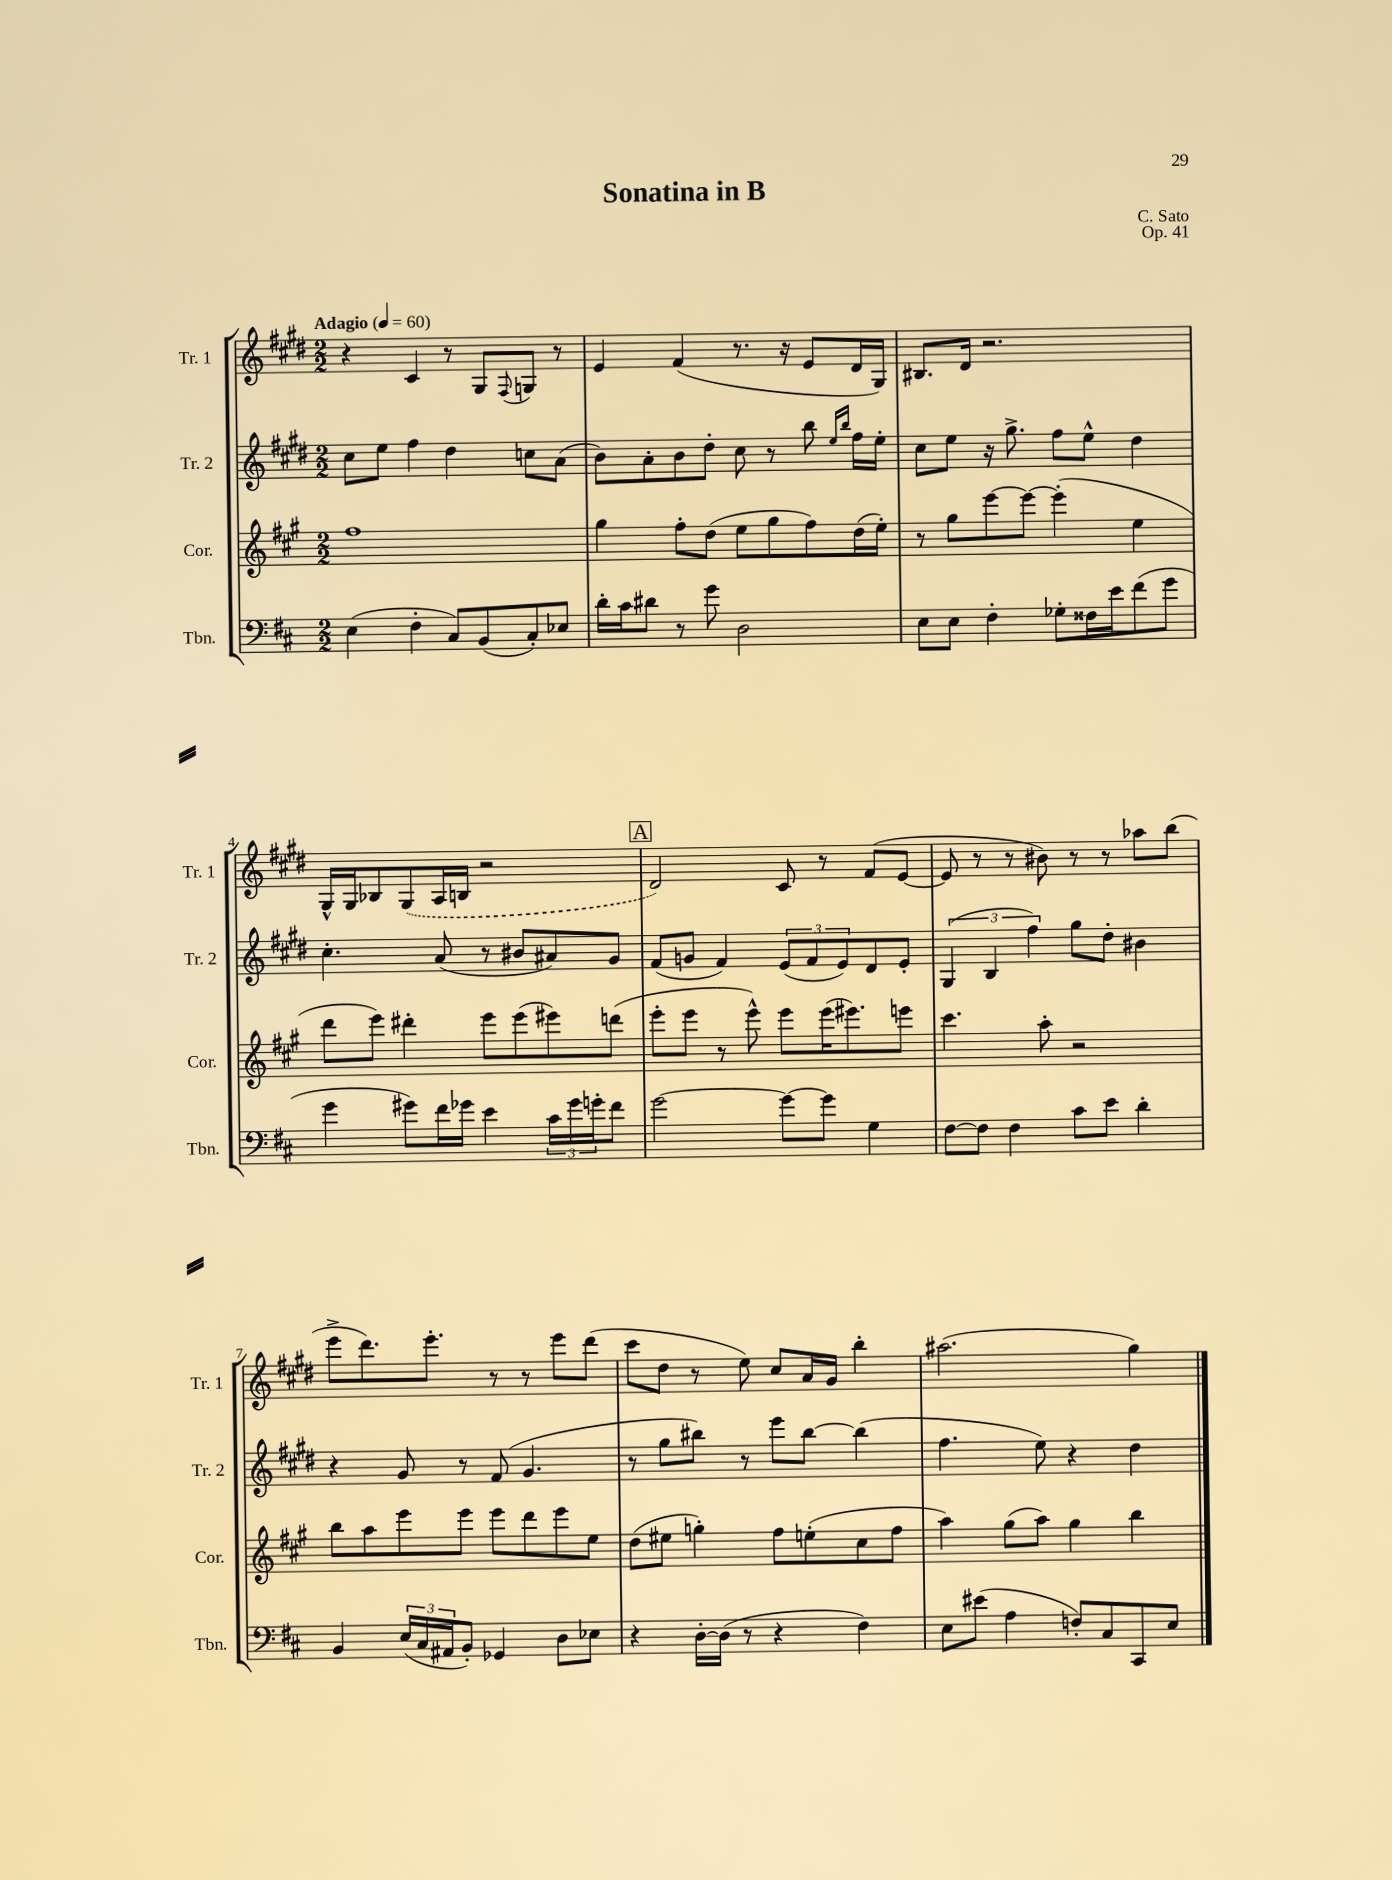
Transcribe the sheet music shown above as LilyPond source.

\header { title = "Sonatina in B" composer = "C. Sato" opus = "Op. 41" }
<<
\new StaffGroup <<
\new Staff = "s0" \with { instrumentName = "Tr. 1" shortInstrumentName = "Tr. 1" } {
    \clef treble \key e \major \numericTimeSignature \time 2/2 \tempo "Adagio" 4 = 60
    r4 cis'4 r8 gis8 \appoggiatura { fis8 } g8 r8 |
    e'4 fis'4( r8. r16 e'8 dis'16 gis16) |
    bis8. dis'16 r2. |
    gis16-^ gis16 bes8 \once \slurDashed gis8( a16 b16 r2 |
    \mark \markup { \box "A" } dis'2) cis'8 r8 fis'8( e'8~ |
    e'8 r8 r8 bis'8) r8 r8 aes''8 b''8( |
    e'''8-> dis'''8.) e'''8.-. r8 r8 e'''8 dis'''8( |
    cis'''8 dis''8 r8 e''8) cis''8 a'16 gis'16 b''4-. |
    ais''2.( gis''4) \bar "|." |
}
\new Staff = "s1" \with { instrumentName = "Tr. 2" shortInstrumentName = "Tr. 2" } {
    \clef treble \key e \major \numericTimeSignature \time 2/2
    cis''8 e''8 fis''4 dis''4 c''8 a'8( |
    b'8) a'8-. b'8 dis''8-. cis''8 r8 b''8 \grace { e''16 b''16 } fis''16 e''16-. |
    cis''8 e''8 r16 gis''8.-> fis''8 e''8-^ dis''4 |
    cis''4.-. a'8( r8 bis'8 ais'8) gis'8 |
    \mark \markup { \box "A" } fis'8( g'8 fis'4) \tuplet 3/2 { e'8( fis'8 e'8) } dis'8 e'8-. |
    \tuplet 3/2 { gis4( b4 fis''4) } gis''8 dis''8-. bis'4 |
    r4 gis'8 r8 fis'8( gis'4. |
    r8 gis''8 bis''8) r8 e'''8 bis''8~ bis''4( |
    fis''4. e''8) r4 dis''4 \bar "|." |
}
\new Staff = "s2" \with { instrumentName = "Cor." shortInstrumentName = "Cor." } {
    \clef treble \key a \major \numericTimeSignature \time 2/2
    fis''1 |
    gis''4 fis''8-. d''8( e''8 gis''8 fis''8) d''16( e''16-.) |
    r8 gis''8 e'''8~ e'''8~ e'''4-.( e''4 |
    d'''8 e'''8) dis'''4-. e'''8 e'''8( eis'''8) d'''8( |
    \mark \markup { \box "A" } e'''8-. e'''8 r8 e'''8-^) e'''8 e'''16( eis'''8.) e'''8 |
    cis'''4. a''8-. r2 |
    b''8 a''8 e'''8 e'''8 e'''8 d'''8 e'''8 e''8 |
    d''8( eis''8 g''4-.) fis''8 e''8-.( cis''8 fis''8 |
    a''4) gis''8( a''8) gis''4 b''4 \bar "|." |
}
\new Staff = "s3" \with { instrumentName = "Tbn." shortInstrumentName = "Tbn." } {
    \clef bass \key d \major \numericTimeSignature \time 2/2
    e4( fis4-. cis8) b,8( cis8-.) ees8 |
    d'16-. cis'16 dis'8 r8 g'8 d2 |
    e8 e8 fis4-. ges8-. fisis16 e'16 fis'8( g'8 |
    g'4 gis'8) fis'16 ges'16 e'4 \tuplet 3/2 { cis'16 ges'16 g'16-. } fis'8 |
    \mark \markup { \box "A" } g'2~ g'8~ g'8 g4 |
    fis8~ fis8 fis4 cis'8 e'8 d'4-. |
    b,4 \tuplet 3/2 { e16( cis16 ais,16 } b,8-.) ges,4 d8 ees8 |
    r4 d16~-. d16( r8 r4 fis4) |
    e8 eis'8( a4 f8-.) cis8 cis,8 e8 \bar "|." |
}
>>
>>
